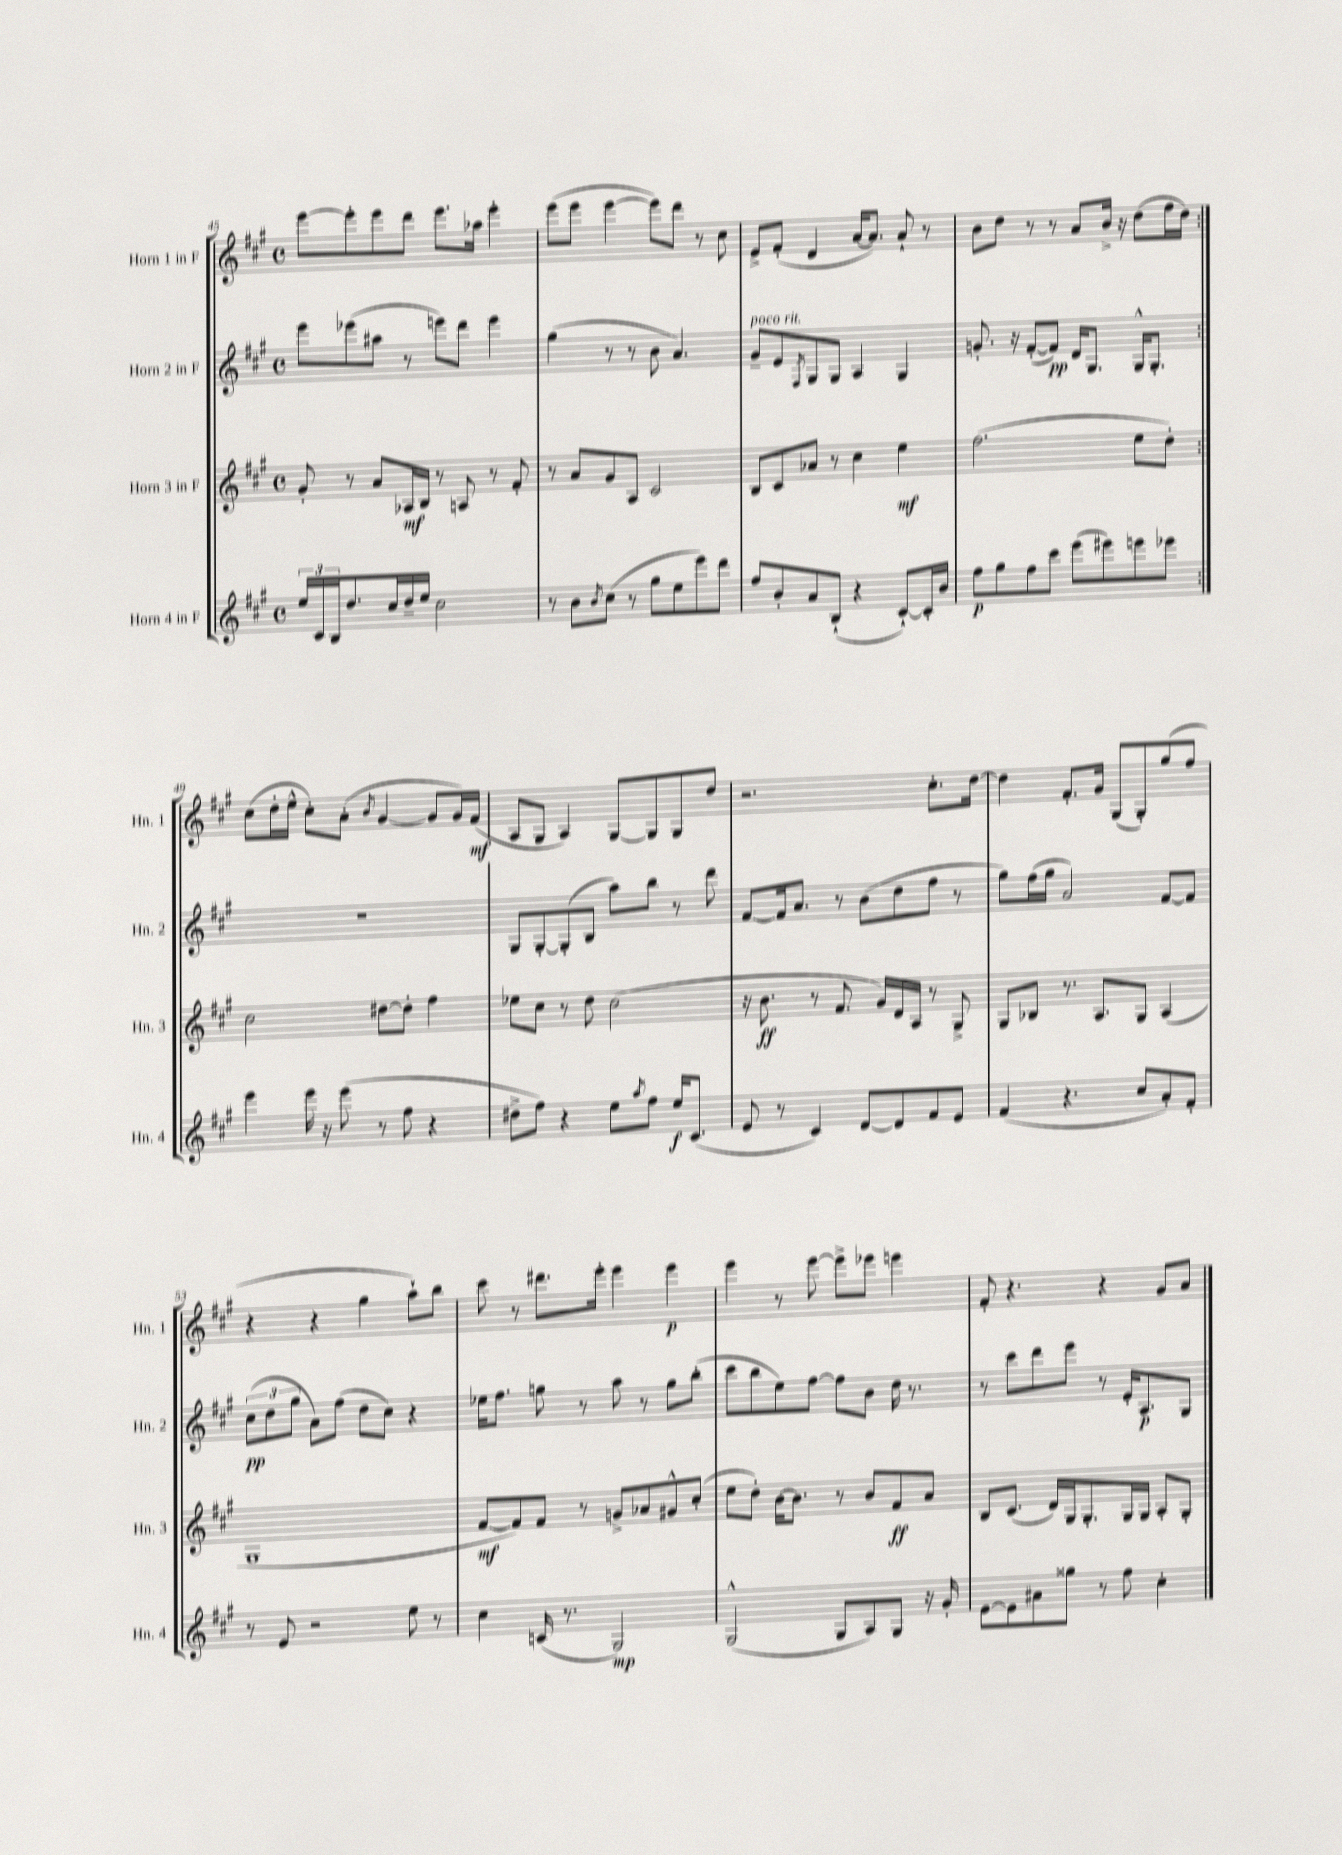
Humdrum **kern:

**kern	**dynam	**kern	**dynam	**kern	**dynam	**kern	**dynam
*part4	*part4	*part3	*part3	*part2	*part2	*part1	*part1
*staff4	*staff4	*staff3	*staff3	*staff2	*staff2	*staff1	*staff1
*I"Horn 4 in F	*	*I"Horn 3 in F	*	*I"Horn 2 in F	*	*I"Horn 1 in F	*
*I'Hn. 4	*	*I'Hn. 3	*	*I'Hn. 2	*	*I'Hn. 1	*
*clefG2	*	*clefG2	*	*clefG2	*	*clefG2	*
*k[f#c#g#]	*	*k[f#c#g#]	*	*k[f#c#g#]	*	*k[f#c#g#]	*
*M4/4	*	*M4/4	*	*M4/4	*	*M4/4	*
*met(c)	*	*met(c)	*	*met(c)	*	*met(c)	*
=45	=45	=45	=45	=45	=45	=45	=45
24ee/LL	.	8g#'/	.	8eee\L	.	[8eee\L	.
24c#/	.	.	.	.	.	.	.
24B/J	.	.	.	.	.	.	.
8.dd/	.	8r	.	(8eee-X\	.	8eee'\]	.
.	.	8a/L	.	8aa#X\J	.	8eee\	.
16cc#/L	.	.	.	.	.	.	.
16dd~/	.	16A-X/L	mf	8r	.	8ddd\J	.
16ee/JJ	.	16B/JJ	.	.	.	.	.
2cc#\	.	8r	.	8eeen\L)	.	8.eee\L	.
.	.	8An/	.	8ddd\J	.	.	.
.	.	.	.	.	.	16aa-X\Jk	.
.	.	8r	.	4eee\	.	4eee'\	.
.	.	8f#'/	.	.	.	.	.
=46	=46	=46	=46	=46	=46	=46	=46
8r	.	8r	.	(4gg#\	.	(8eee\L	.
8b\L	.	8a/L	.	.	.	8eee\J	.
8qb/	.	.	.	.	.	.	.
(8cc#\J	.	8g#/	.	8r	.	[4eee\	.
8r	.	8A/J	.	8r	.	.	.
8gg#\L	.	2c#/	.	8b\	.	8eee\L])	.
8ee\	.	.	.	4.a/)	.	8ddd\J	.
8eee\)	.	.	.	.	.	8r	.
8ddd\J	.	.	.	.	.	8cc#\	.
=47	=47	=47	=47	=47	=47	=47	=47
!	!	!	!	!LO:TX:a:i:t=poco rit.	!	!	!
8ff#/L	.	8B/L	.	8g#~/L	.	8e^/L	.
8b'/	.	8c#/	.	8e/	.	(8f#'/J	.
.	.	.	.	8qF#/	.	.	.
8a/	.	8a-X/J	.	8G#/	.	4d/	.
(8B`/J	.	8r	.	8G#/J	.	.	.
4r	.	4cc#\	.	4A/	.	[16a/KL	.
.	.	.	.	.	.	8.a/J])	.
[8c#`/L)	.	4ee\	mf	4G#/	.	8a`/	.
16c#'/L]	.	.	.	.	.	8r	.
16b/JJ	.	.	.	.	.	.	.
=48	=48	=48	=48	=48	=48	=48	=48
8ff#\L	p	(2.ff#\	.	8.gn'/	.	8b\L	.
8gg#\	.	.	.	.	.	8dd\J	.
.	.	.	.	16r	.	.	.
8ff#\	.	.	.	([8f#'/L	.	8r	.
8ccc#\J	.	.	.	8f#/J])	pp	8r	.
(8eee\L	.	.	.	16d/KL	.	8a/L	.
.	.	.	.	8.G#/J	.	.	.
8eee#X\)	.	.	.	.	.	16b^/Jk	.
.	.	.	.	.	.	16r	.
8eeen\	.	8ee\L	.	16G#^^/KL	.	(8dd\L	.
.	.	.	.	8.G#'/J	.	.	.
8eee-X\J	.	8dd'\J)	.	.	.	16ff#\L	.
.	.	.	.	.	.	16dd\JJ)	.
!!LO:LB:g=z
=49:|!	=49:|!	=49:|!	=49:|!	=49:|!	=49:|!	=49:|!	=49:|!
4eee\	.	2cc#\	.	1r	.	(8cc#\L	.
.	.	.	.	.	.	16dd'\L	.
.	.	.	.	.	.	16ee^^\JJ	.
16eee\	.	.	.	.	.	8cc#'\L)	.
16r	.	.	.	.	.	.	.
(8eee\	.	.	.	.	.	(8a'\J	.
.	.	.	.	.	.	8qb/	.
8r	.	[8dd#X\L	.	.	.	[4g#/	.
8ff#\	.	8dd#'\J]	.	.	.	.	.
4r	.	4ff#\	.	.	.	8g#/L]	.
.	.	.	.	.	.	16g#/L)	.
.	.	.	.	.	.	(16f#/JJ	mf
=50	=50	=50	=50	=50	=50	=50	=50
8dd#X^\L	.	8ee-X\L	.	8G#/L	.	8A/L	.
8ff#\J)	.	8cc#\J	.	[8G#'/	.	8G#/J	.
4r	.	8r	.	(8G#'/]	.	4A/)	.
.	.	8dd\	.	8B/J	.	.	.
8ee\L	.	(2cc#\	.	8aa\L)	.	[8G#/L	.
8qaa/	.	.	.	.	.	.	.
8ff#\J	.	.	.	8bb\J	.	8G#/]	.
16ee/KL	f	.	.	8r	.	8G#/	.
(8.c#/J	.	.	.	.	.	.	.
.	.	.	.	8ddd\	.	8dd/J	.
=51	=51	=51	=51	=51	=51	=51	=51
8e/	.	16r	.	[8f#/L	.	2.r	.
.	.	8.b\	ff	.	.	.	.
8r	.	.	.	16f#/k]	.	.	.
.	.	.	.	8.a/J	.	.	.
4c#/)	.	8r	.	.	.	.	.
.	.	8.f#/	.	8r	.	.	.
[8d/L	.	.	.	(8b\L	.	.	.
.	.	16g#/LL)	.	.	.	.	.
8d/]	.	16d/	.	8dd\	.	.	.
.	.	16A/JJ	.	.	.	.	.
8f#/	.	8r	.	8ff#\J	.	8.cc#'\L	.
8e/J	.	8G#^/	.	8r	.	.	.
.	.	.	.	.	.	[16dd\Jk	.
=52	=52	=52	=52	=52	=52	=52	=52
(4f#/	.	8G#/L	.	8gg#\L)	.	4dd\]	.
.	.	8B-X/J	.	(16ff#\L	.	.	.
.	.	.	.	16gg#\JJ	.	.	.
4.r	.	8.r	.	2a/)	.	8.f#'/L	.
.	.	8.A/L	.	.	.	16g#/Jk	.
.	.	.	.	.	.	(8G#/L	.
8cc#/L	.	8G#/J	.	.	.	8G#'/)	.
8a'/)	.	(4A/	.	[8f#/L	.	(8gg#/	.
8f#'/J	.	.	.	8f#/J]	.	8ff#/J	.
!!LO:LB:g=z
=53	=53	=53	=53	=53	=53	=53	=53
8r	.	1G#	.	(12cc#\L	pp	4r	.
.	.	.	.	12dd\	.	.	.
8e/	.	.	.	.	.	.	.
.	.	.	.	12gg#\J	.	.	.
2r	.	.	.	8a\L)	.	4r	.
.	.	.	.	(8ff#\J	.	.	.
.	.	.	.	8dd\L	.	4gg#\	.
.	.	.	.	8cc#\J)	.	.	.
8ee\	.	.	.	4r	.	8aa`\L)	.
8r	.	.	.	.	.	8bb\J	.
=54	=54	=54	=54	=54	=54	=54	=54
4cc#\	.	[8f#/L	mf	16ee-X\KL	.	8ccc#\	.
.	.	.	.	8.ff#\J	.	.	.
.	.	8f#/])	.	.	.	8r	.
(16cn/	.	8f#/J	.	8ggn\	.	8.ddd#X\L	.
8.r	.	.	.	.	.	.	.
.	.	8r	.	8r	.	.	.
.	.	.	.	.	.	16eee'\Jk	.
2G#/)	mp	8gn^/L	.	8aa\	.	4eee\	.
.	.	8a-X/	.	8r	.	.	.
.	.	8g#X^^/	.	8gg\L	.	4eee\	p
.	.	(8cc#'/J	.	(8bb'\J	.	.	.
=55	=55	=55	=55	=55	=55	=55	=55
(2G#^^/	.	8ee\L	.	8ccc#\L	.	4eee\	.
.	.	8dd'\J)	.	8bb\	.	.	.
.	.	[16b\KL	.	8ee\)	.	8r	.
.	.	8.b\J]	.	.	.	.	.
.	.	.	.	[8ff#\J	.	[8eee\	.
8G#/L	.	8r	.	8ff#\L]	.	8eee^\L]	.
8A/)	.	8b/L	.	8b\J	.	8eee-X\J	.
8G#/J	.	8f#/	ff	16dd\	.	4eeen\	.
.	.	.	.	8.r	.	.	.
16r	.	8a/J	.	.	.	.	.
16g#'/	.	.	.	.	.	.	.
=56	=56	=56	=56	=56	=56	=56	=56
[8e\L	.	8B/L	.	8r	.	8f#'/	.
8e\]	.	(8.c#/J	.	8ccc#\L	.	4.r	.
8a#X\	.	.	.	8ddd\	.	.	.
.	.	16d/LL)	.	.	.	.	.
8gg##X\J	.	16G#/J	.	8eee\J	.	.	.
.	.	8.G#'/	.	.	.	.	.
8r	.	.	.	8r	.	4r	.
8ff#\	.	16G#/L	.	16e'/KL	.	.	.
.	.	16G#/JJ	.	8.A/	p	.	.
4cc#'\	.	8A'/L	.	.	.	8g#/L	.
.	.	8G#'/J	.	8G#/J	.	8a/J	.
==	==	==	==	==	==	==	==
*-	*-	*-	*-	*-	*-	*-	*-
